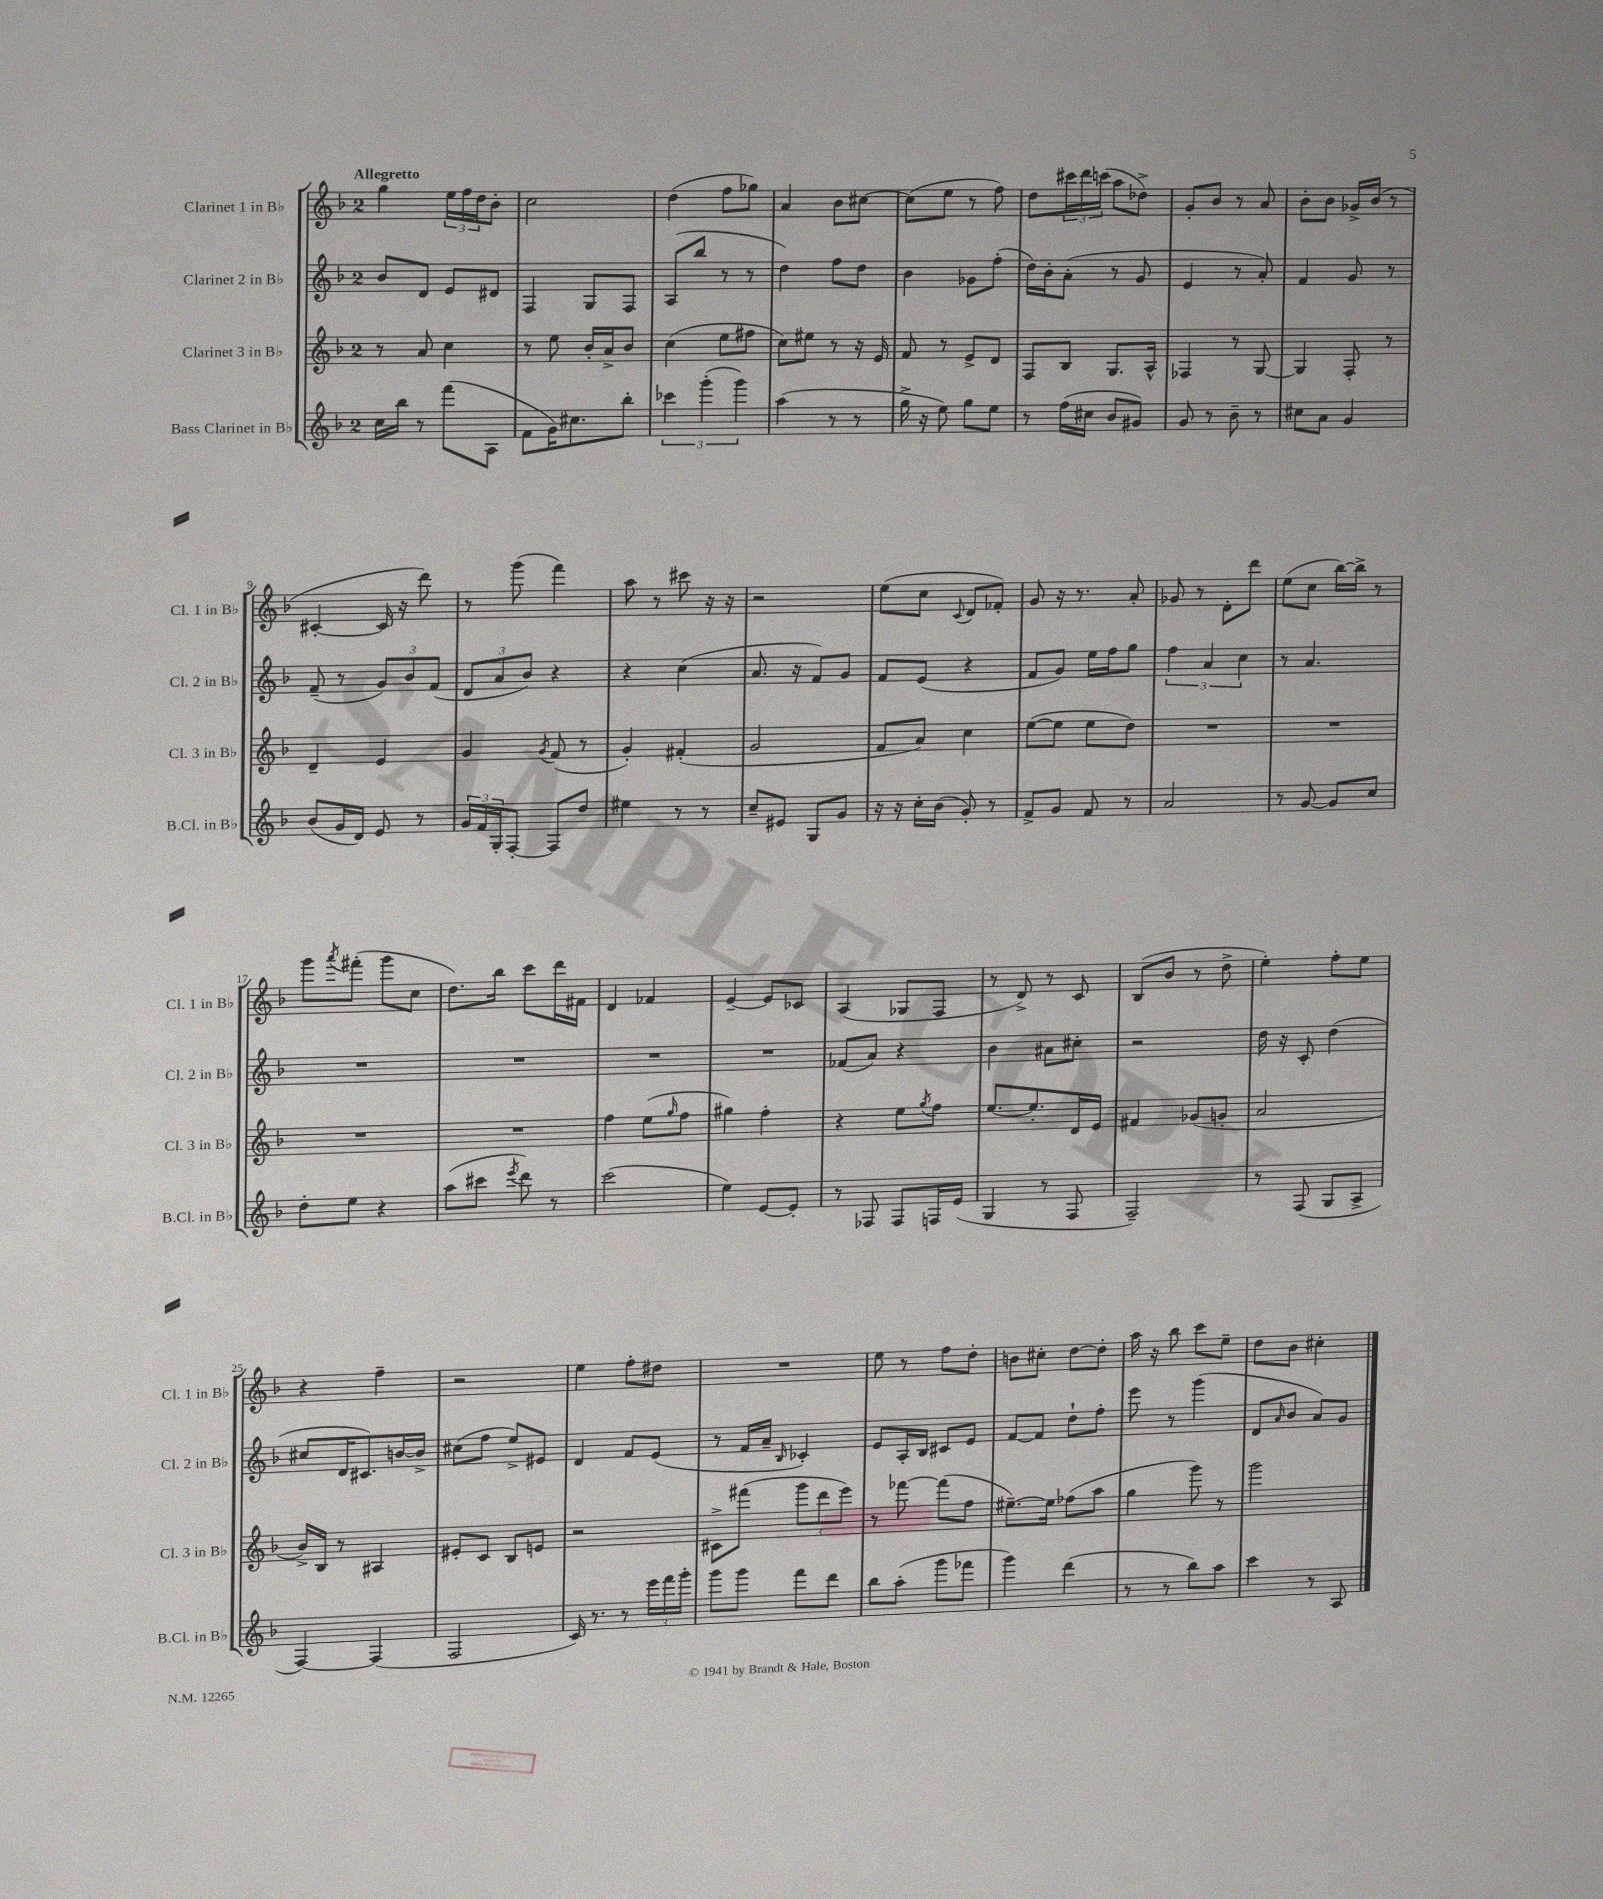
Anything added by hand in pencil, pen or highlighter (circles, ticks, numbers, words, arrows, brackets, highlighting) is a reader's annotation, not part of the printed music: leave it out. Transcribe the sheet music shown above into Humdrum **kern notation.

**kern	**kern	**kern	**kern
*part4	*part3	*part2	*part1
*staff4	*staff3	*staff2	*staff1
*I"Bass Clarinet in B♭	*I"Clarinet 3 in B♭	*I"Clarinet 2 in B♭	*I"Clarinet 1 in B♭
*I'B.Cl. in B♭	*I'Cl. 3 in B♭	*I'Cl. 2 in B♭	*I'Cl. 1 in B♭
*clefG2	*clefG2	*clefG2	*clefG2
*k[b-]	*k[b-]	*k[b-]	*k[b-]
*M2/4	*M2/4	*M2/4	*M2/4
=1	=1	=1	=1
!	!	!	!LO:TX:a:B:t=Allegretto
16cc\LL	8r	8b-/L	4gg\
16bb-\JJ	.	.	.
8r	8a/	8d/J	.
(8fff\L	4cc\	8e/L	24ee\LL
.	.	.	24ff\
.	.	.	24dd\J
8A\J	.	8d#X/J	8b-'\J
=2	=2	=2	=2
8f\L	8r	4F/	2cc\
16g\K)	8ee\	.	.
8.cc#X\	.	.	.
.	16b-'/LL	8G/L	.
.	16a^/J	.	.
8bb-'\J	8b-/J	8F/J	.
=3	=3	=3	=3
6ccc-X\	(4cc\	(8A/L	(4dd\
.	.	8bb-/J	.
(6ggg'\	.	.	.
.	8ee\L	8r	8ff\L
6ggg\)	.	.	.
.	8ff#X\J	8r	8gg-X\J)
=4	=4	=4	=4
(4aa\	8cc\L)	4dd\)	4a/
.	8ee#X\J	.	.
8r	8r	8ff\L	8b-\L
8r	16r	8dd\J	[8cc#X\J
.	16e/	.	.
=5	=5	=5	=5
16gg^\	8f/	4b-\	(8cc#\L]
16r	.	.	.
8ee\)	8r	.	8ee\J
8gg\L	8e^/L	8g-X\L	8r
8ee\J	8d/J	(8ff'\J	8ff\)
=6	=6	=6	=6
8r	8F/L	16dd\LL)	8dd\L
.	.	16b-'\J	.
(16ff\LL	8B-/J	(8a'\J	24ccc#X\L
.	.	.	24ddd\
16cc#X\JJ	.	.	.
.	.	.	(24cccn\JJ
8b-/L	8.G/L	8r	8aa\L
8g#X/J)	.	8g/	8dd-X^\J)
.	16A^^/Jk	.	.
=7	=7	=7	=7
8g/	4F-X/	4e/	8g'/L
8r	.	.	8b-/J
8b-~\	8r	8r	8r
8r	[8G/	8a'/)	8a/
=8	=8	=8	=8
8cc#X\L	4G/]	4f/	8b-'\L
8a\J	.	.	8b-\J
4g/	8F'/	8g/	16g-X^/LL
.	.	.	(16b-/JJ
.	8r	8r	8r
!!LO:LB:g=z
=9	=9	=9	=9
(8b-/L	4d~/	(8f~/	[4c#X'/
16g/L	.	8r	.
16d/JJ)	.	.	.
8e/	4e/	12g/L)	16c#/]
.	.	.	16r
.	.	12b-/	.
8r	.	.	8ddd\)
.	.	(12f/J	.
=10	=10	=10	=10
24g/LL	4g/	12d/L	8r
24f/	.	.	.
24G'/J	.	12a/	.
[8F'/J	.	.	(8ggg\
.	.	12b-/J)	.
.	8qg/	.	.
8F/L]	(8f/	4r	4fff\)
8dd/J	8r	.	.
=11	=11	=11	=11
4ee#X\	4g'/)	4r	8aa\
.	.	.	8r
8r	(4f#X'/	(4cc\	8ccc#X\
8r	.	.	16r
.	.	.	16r
=12	=12	=12	=12
8cc~/L	2g/	8.a/	2r
8e#X/J	.	.	.
.	.	16r	.
8G/L	.	8f/L)	.
8g/J	.	8g/J	.
=13	=13	=13	=13
16r	8f/L	8f/L	(8ee\L
16r	.	.	.
16cc'\LL	8a/J)	(8e/J	8cc\J
(16b-\JJ	.	.	.
.	.	.	8qqc/
8g'/)	4cc\	4r	8d/L
8r	.	.	8f-X'/J)
=14	=14	=14	=14
8f^/L	([8ee\L	8f/L	8g/
8g/J	8ee\J]	8g/J)	16r
.	.	.	8.r
8f/	8ee\L	16ee\LL	.
.	.	16ff\J	.
8r	8dd\J)	8gg\J	8a'/
=15	=15	=15	=15
2a/	2r	6ff\	8g-X/
.	.	.	8r
.	.	6a/	.
.	.	.	8d'\L
.	.	6cc\	.
.	.	.	8ddd\J
=16	=16	=16	=16
8r	2r	8r	(8ee\L
[8g/	.	4.a/	8cc\J
8g/L]	.	.	[16bb-\LL)
.	.	.	16bb-^\JJ]
8cc/J	.	.	8r
!!LO:LB:g=z
=17	=17	=17	=17
8dd'\L	2r	2r	8ggg\L
.	.	.	8qaaa/
8ee\J	.	.	(8fff#X'\J
4r	.	.	8ggg\L
.	.	.	8cc\J
=18	=18	=18	=18
(8aa\L	2r	2r	8.dd\L)
8ccc#X\J	.	.	.
.	.	.	16bb-\Jk
8qeee/	.	.	.
8ddd\)	.	.	8ccc\L
8r	.	.	16ddd\L
.	.	.	16f#X\JJ
=19	=19	=19	=19
(2ccc\	4ff\	2r	4d/
.	(8ee\L	.	4f-X/
.	16qqgg/	.	.
.	8ff\J	.	.
=20	=20	=20	=20
4ee\)	4gg#X\)	2r	[4e~/
[8e/L	4ff'\	.	8e/L]
8e'/J]	.	.	8c-X/J
=21	=21	=21	=21
8r	4r	(8f-X/L	(4A/
8F-X/	.	8a/J)	.
8F-/L	8ee\L	4r	8G-X/L
.	8qgg/	.	.
16Fn/L	8ff\J	.	8F/J
(16e/JJ	.	.	.
=22	=22	=22	=22
4G/	[8.ee/L	4b-\	8r
.	.	.	8d^/)
.	8.ee'/]	.	.
8r	.	8a#X\L	8r
8F/	16d/L	8cc#X'\J	8c/
.	16e/JJ	.	.
=23	=23	=23	=23
2F~/)	4f#X/	2r	(8B-/L
.	.	.	8b-/J
.	(8g-X/L	.	8r
.	8gn'/J	.	8dd^\
=24	=24	=24	=24
8r	2a/	16dd\	4ee'\)
.	.	16r	.
(8F/	.	8c'/	.
8G/L	.	(4dd\	8ff'\L
8A^/J	.	.	8ee\J
!!LO:LB:g=z
=25	=25	=25	=25
[4F/)	16b-^/LL)	8cc#X/L	4r
.	16B-/JJ	.	.
.	8r	16d/K	.
.	.	8.c#X/)	.
(4F/]	4A#X/	.	4ff~\
.	.	[16bn/L	.
.	.	16b^/JJ]	.
=26	=26	=26	=26
2F/	8e#X'/L	(8cc#X\L	2r
.	8c/J	8ff\J	.
.	8B-/L	8ee^/L)	.
.	8en/J	8e#X/J	.
=27	=27	=27	=27
16c/)	2r	4d/	4ee\
8.r	.	.	.
8r	.	8f/L	8ff'\L
24eee\LL	.	(8e/J	8dd#X\J
24fff\	.	.	.
24ggg'\JJ	.	.	.
=28	=28	=28	=28
8ggg\L	8c#X^\L	8r	2r
8ggg\J	(8fff#X\J	16f/LL	.
.	.	16a~/JJ	.
.	.	16qqB-/	.
8fff\L	12ggg\L	4c-X'/)	.
.	12ddd\	.	.
8ddd\J	.	.	.
.	12eee\J)	.	.
=29	=29	=29	=29
8bb-\L	8r	8e/L	8ee\
(8aa'\J	[8fff-X\	16A'/L	8r
.	.	16B-/JJ	.
8ggg\L	(8fff-\L]	8c#X/L	8ff\L
8fff-X\J	8ff\J	8e/J	8dd'\J
=30	=30	=30	=30
4ggg\)	[8.ee#X~\L)	[8f/L	8bn\L
.	.	8f/J]	8cc#X'\J
.	16ee#\Jk]	.	.
(4ddd\	(8ff-X\L	8dd`\L	[8dd\L
.	8aa\J	8ff'\J	8dd'\J]
=31	=31	=31	=31
8r	4gg\	8eee\	16aa\
.	.	.	16r
8r	.	8r	8bb-\
8bb-\L)	8ggg\)	(4ggg\	8ccc\L
8aa\J	8r	.	8ee~\J
=32	=32	=32	=32
4ccc\	2ggg\	8d/L	8dd\L
.	.	16qqa/	.
.	.	8b-/J	8b-\J
8r	.	8a/L)	4cc#X'\
8A/	.	8g/J	.
==	==	==	==
*-	*-	*-	*-
